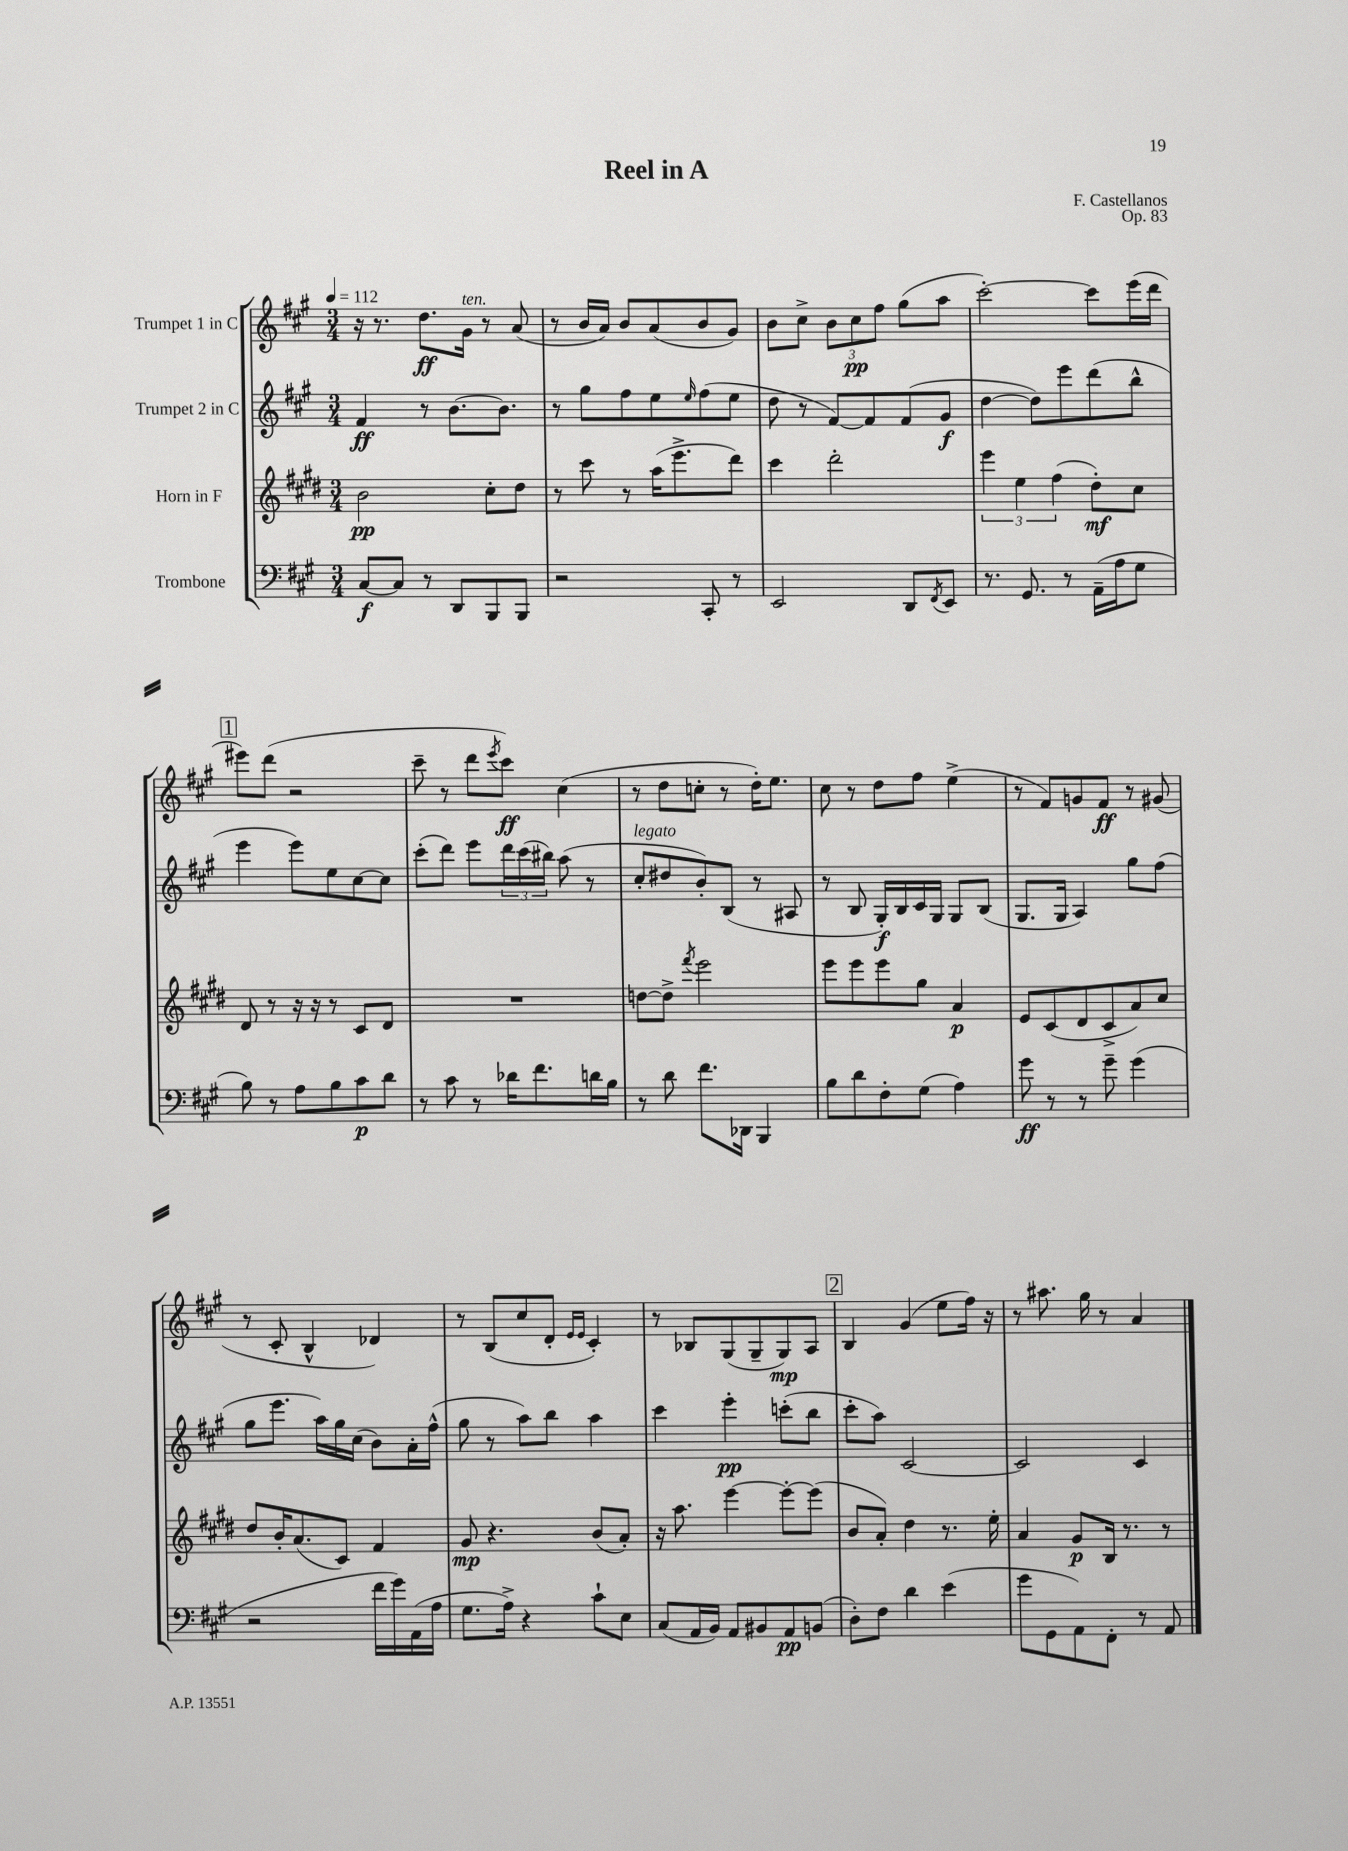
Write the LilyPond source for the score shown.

\header { title = "Reel in A" composer = "F. Castellanos" opus = "Op. 83" }
<<
\new StaffGroup <<
\new Staff = "s0" \with { instrumentName = "Trumpet 1 in C" } {
    \clef treble \key a \major \numericTimeSignature \time 3/4 \tempo 4 = 112
    r16 r8. d''8.\ff gis'16^\markup { \italic "ten." } r8 a'8( |
    r8 b'16 a'16) b'8 a'8( b'8 gis'8) |
    b'8 cis''8-> \tuplet 3/2 { b'8 cis''8\pp fis''8 } gis''8( a''8 |
    cis'''2~-.) cis'''8 e'''16( d'''16 |
    \mark \markup { \box "1" } eis'''8) d'''8( r2 |
    cis'''8-- r8 d'''8 \acciaccatura { e'''8 } cis'''8\ff) cis''4( |
    r8 d''8 c''8-. r8 d''16-.) e''8. |
    cis''8 r8 d''8 fis''8 e''4->( |
    r8 fis'8) g'8 fis'8\ff r8 gis'8( |
    r8 cis'8-. b4-^ des'4) |
    r8 b8( cis''8 d'8-. \grace { e'16 e'16 } cis'4-.) |
    r8 bes8 gis8( gis8-- gis8\mp) a8 |
    \mark \markup { \box "2" } b4 gis'4( e''8 fis''16) r16 |
    r8 ais''8. gis''16 r8 a'4 \bar "|." |
}
\new Staff = "s1" \with { instrumentName = "Trumpet 2 in C" } {
    \clef treble \key a \major \numericTimeSignature \time 3/4
    fis'4\ff r8 b'8.~ b'8. |
    r8 gis''8 fis''8 e''8 \grace { e''16 } fis''8( e''8 |
    d''8 r8 fis'8~) fis'8 fis'8( gis'8\f |
    d''4~ d''8) e'''8 d'''8( b''8-^ |
    \mark \markup { \box "1" } e'''4 e'''8) e''8 cis''8~ cis''8 |
    cis'''8-.( d'''8) e'''8 \tuplet 3/2 { d'''16 cis'''16( bis''16) } a''8( r8 |
    cis''8-.^\markup { \italic "legato" } dis''8 b'8-.) b8( r8 ais8 |
    r8 b8 gis16-.\f) b16 cis'16 gis16 gis8 b8( |
    gis8. gis16 a4) gis''8 fis''8( |
    gis''8 e'''8. a''16) gis''16 cis''16( b'8) a'16-. fis''16-^( |
    gis''8 r8 a''8) b''8 a''4 |
    cis'''4 e'''4-.\pp c'''8-.( b''8 |
    \mark \markup { \box "2" } cis'''8-. a''8) cis'2~ |
    cis'2 cis'4 \bar "|." |
}
\new Staff = "s2" \with { instrumentName = "Horn in F" } {
    \clef treble \key e \major \numericTimeSignature \time 3/4
    b'2\pp cis''8-. dis''8 |
    r8 cis'''8 r8 a''16( e'''8.-> dis'''8) |
    cis'''4 dis'''2-. |
    \tuplet 3/2 { e'''4 e''4 fis''4( } dis''8-.\mf) cis''8 |
    \mark \markup { \box "1" } dis'8 r8 r16 r16 r8 cis'8 dis'8 |
    R2. |
    d''8~ d''8-> \acciaccatura { fis'''8 } e'''2 |
    e'''8 e'''8 e'''8 gis''8 a'4\p |
    e'8 cis'8( dis'8 cis'8-> a'8) cis''8 |
    dis''8 b'16-. a'8.( cis'8) fis'4 |
    gis'8\mp r4. b'8( a'8-.) |
    r16 a''8. e'''4~ e'''8~-. e'''8( |
    \mark \markup { \box "2" } b'8 a'8-.) dis''4 r8. e''16-. |
    a'4 gis'8\p b16 r8. r8 \bar "|." |
}
\new Staff = "s3" \with { instrumentName = "Trombone" } {
    \clef bass \key a \major \numericTimeSignature \time 3/4
    cis8~\f cis8 r8 d,8 b,,8 b,,8 |
    r2 cis,8-. r8 |
    e,2 d,8 \acciaccatura { fis,8 } e,8 |
    r8. gis,8. r8 a,16--( a16 gis8 |
    \mark \markup { \box "1" } b8) r8 a8 b8 cis'8\p d'8 |
    r8 cis'8 r8 des'16 fis'8. d'16 b16 |
    r8 d'8 fis'8. des,16 b,,4 |
    b8 d'8 fis8-. gis8( a4) |
    gis'8\ff r8 r8 gis'8-- gis'4( |
    r2 fis'16 gis'16) a,16( a16 |
    gis8. a16->) r4 cis'8-! e8 |
    cis8( a,16 b,16) a,8 bis,8 a,8\pp b,8( |
    \mark \markup { \box "2" } d8-.) fis8 d'4 e'4( |
    gis'8 gis,8 a,8) fis,8-. r8 a,8 \bar "|." |
}
>>
>>
\layout { \context { \Score \remove "Bar_number_engraver" } }
